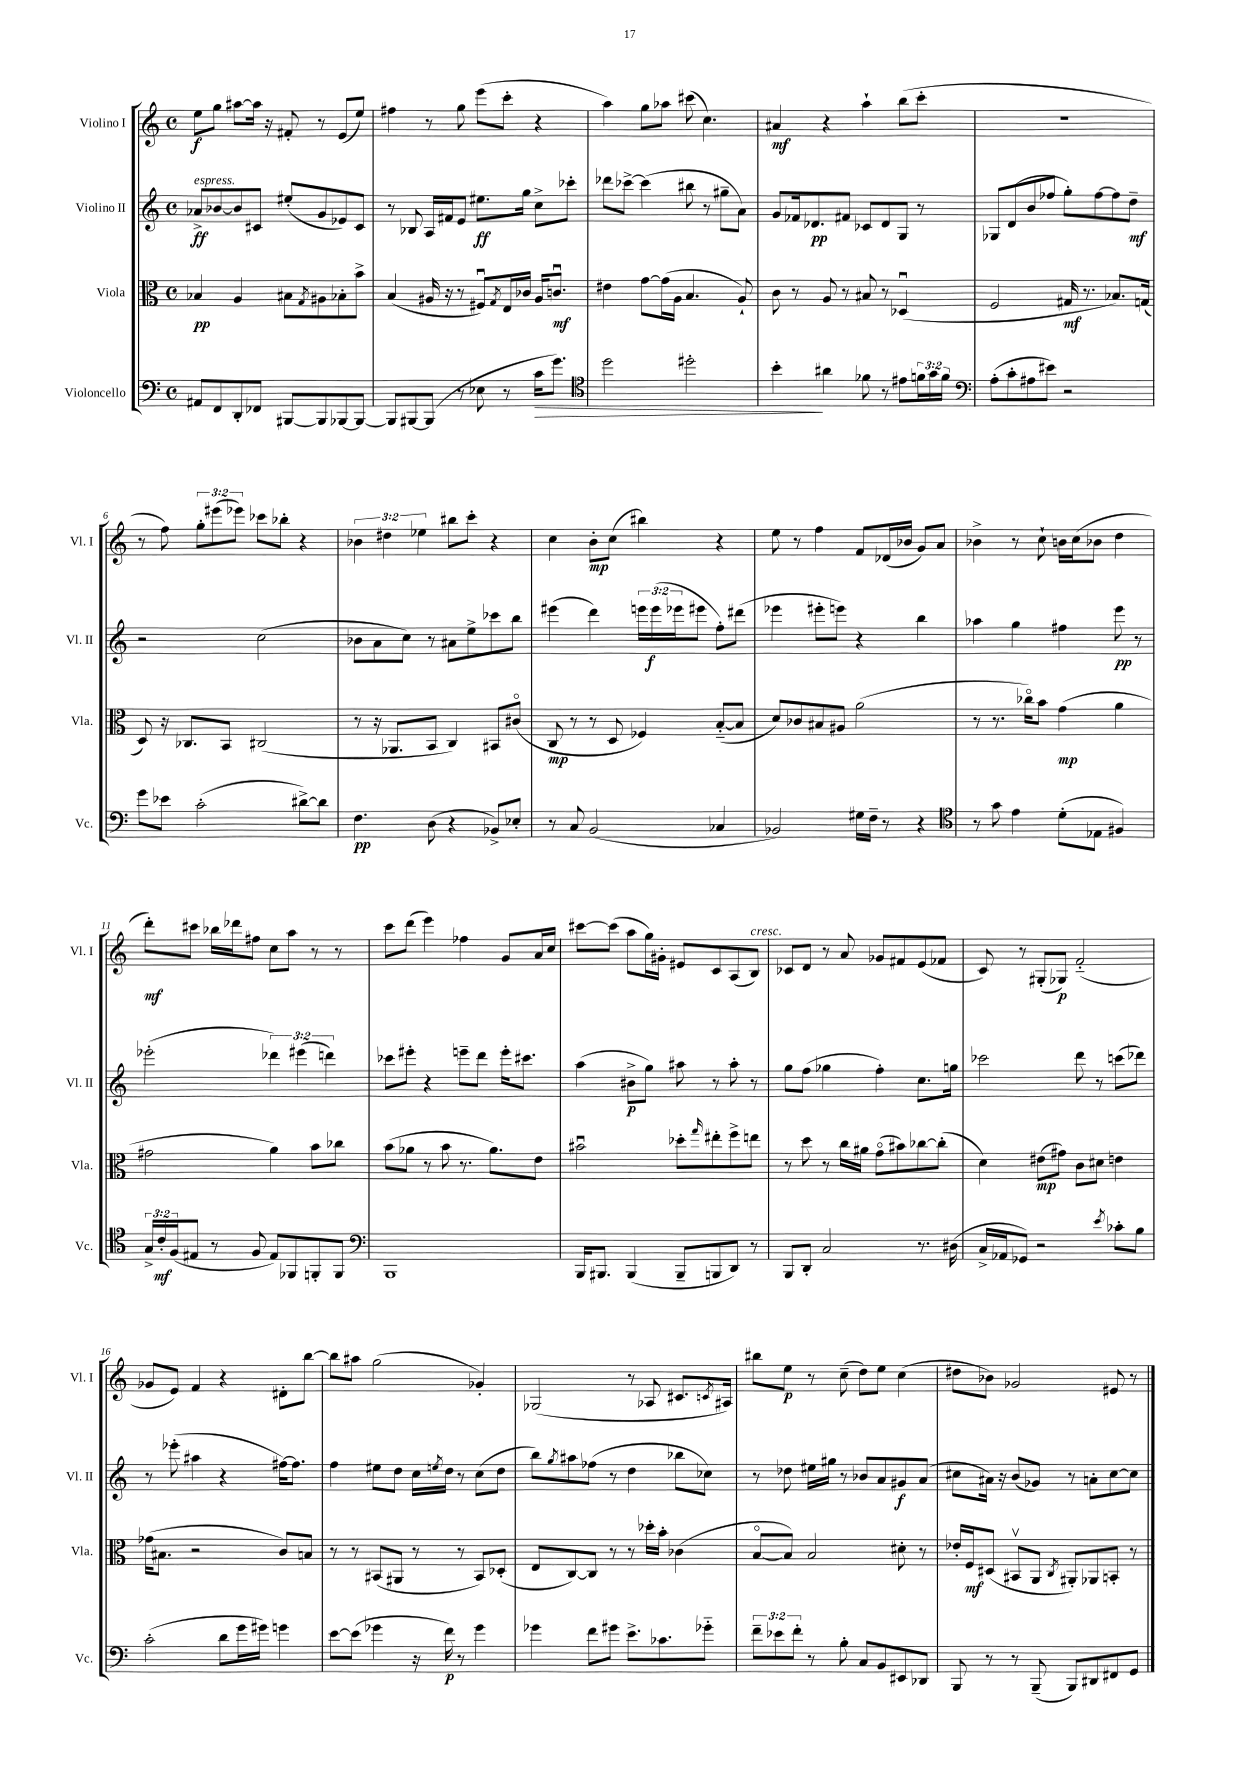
<<
\new StaffGroup <<
\new Staff = "s0" \with { instrumentName = "Violino I" shortInstrumentName = "Vl. I" } {
    \clef treble \key c \major \defaultTimeSignature \time 4/4 \override Staff.TupletNumber.text = #tuplet-number::calc-fraction-text
    e''8\f g''8 ais''8~ ais''16 r16 fis'8-. r8 e'8( e''8) |
    fis''4 r8 g''8 e'''8( c'''8-. r4 |
    a''4) g''8 aes''8 cis'''8( c''4.) |
    ais'4\mf r4 a''4-! b''8( c'''8-. |
    R1 |
    r8 f''8) \tuplet 3/2 { g''8-. eis'''8( ees'''8) } ces'''8 bes''8-. r4 |
    \tuplet 3/2 { bes'4 dis''4 ees''4 } bis''8 c'''8-. r4 |
    c''4 b'8-.\mp c''8( bis''4) r4 |
    e''8 r8 f''4 f'8 des'16( bes'16 g'8) a'8 |
    bes'4-> r8 c''8-! b'16 c''16( bes'8 d''4 |
    d'''8-.\mf) cis'''8 bes''16 des'''16 fis''8 c''8 a''8 r8 r8 |
    c'''8 d'''8( e'''4) fes''4 g'8 a'16 c''16 |
    cis'''8~ cis'''8( a''8 g''16) gis'16-. eis'8 c'8 a8( b8^\markup { \italic "cresc." }) |
    ces'8 d'8 r8 a'8 ges'8 fis'8 e'8( fes'8 |
    c'8) r8 gis8-.( ges8\p) f'2-_( |
    ges'8 e'8) f'4 r4 dis'8-. b''8~ |
    b''8 ais''8 g''2( ges'4-.) |
    ges2( r8 aes8 cis'8. \acciaccatura { c'8 } ais16) |
    bis''8 e''8\p r8 c''8--( d''8) e''8 c''4( |
    dis''8 bes'8) ges'2 eis'8 r8 \bar "|." |
}
\new Staff = "s1" \with { instrumentName = "Violino II" shortInstrumentName = "Vl. II" } {
    \clef treble \key c \major \defaultTimeSignature \time 4/4 \override Staff.TupletNumber.text = #tuplet-number::calc-fraction-text
    aes'8->\ff^\markup { \italic "espress." } bes'8~ bes'8 cis'8 eis''8-.( g'8 ees'8) cis'8 |
    r8 bes8 a16 fis'16 e'8 eis''8.\ff g''16 c''8-> ces'''8-. |
    des'''8 ces'''8~-> ces'''4( bis''8 r8 gis''8-- a'8) |
    g'8 fes'16 des'8.\pp fis'8 ces'8 des'8 g8 r8 |
    ges8 d'8( b'8 fes''8 g''8-.) fes''8~ fes''8 d''8--\mf |
    r2 c''2( |
    bes'8 a'8 c''8) r8 ais'8 e''8-> ces'''8 b''8 |
    eis'''4( d'''4) \tuplet 3/2 { e'''16 e'''16\f( ees'''16 } eis'''8 f''8-.) dis'''8( |
    ees'''4 eis'''8-. e'''8) r4 b''4 |
    aes''4 g''4 fis''4 e'''8\pp r8 |
    ees'''2-.( \tuplet 3/2 { des'''4) eis'''4( d'''4) } |
    ces'''8 eis'''8-. r4 e'''8-- d'''8 e'''16-. cis'''8. |
    a''4( bis'8->\p g''8) ais''8 r8 ais''8-. r8 |
    g''8 f''8( ges''4 f''4-.) c''8. g''16 |
    ces'''2 d'''8 r8 c'''8( des'''8) |
    r8 ees'''8-.( ais''4 r4 fis''16~) fis''8. |
    f''4 eis''8 d''8 c''16 \acciaccatura { e''8 } d''16 r8 c''8( d''8 |
    b''8) \acciaccatura { g''8 } ais''8 fes''8( r8 d''4 bes''8 ces''8) |
    r8 des''8 eis''16 gis''16 r8 bes'8 a'8 gis'8\f a'8( |
    cis''8 ais'16) r16 b'8( ges'8) r8 a'8-. cis''8~ cis''8 \bar "|." |
}
\new Staff = "s2" \with { instrumentName = "Viola" shortInstrumentName = "Vla." } {
    \clef alto \key c \major \defaultTimeSignature \time 4/4
    bes4\pp a4 bis8 \acciaccatura { g8 } ais8 bes8-. b'8-> |
    b4( ais16 r16 r8 fis8\downbow) \acciaccatura { g8 } e16 ces'16 ais16 c'8.\downbow\mf |
    eis'4 g'8~ g'16( a16 b4. a8-!) |
    c'8 r8 a8 r8 bis8 r8 des4\downbow( |
    f2 gis16\mf r8. bes8.) g16( |
    d8) r16 ces8. b,8 cis2( |
    r8 r16 aes,8. b,8 c4) bis,8 cis'8\flageolet( |
    c8\mp r8 r8 d8 fes4) b8~-_( b8 |
    d'8) ces'8 bis8 ais8 a'2( |
    r8 r8. ces''16\flageolet) b'8 g'4\mp( a'4 |
    gis'2 a'4) b'8 ces''8 |
    b'8( aes'8 r8 b'8 r8. aes'8.) e'8 |
    bis'2\downbow des''8-. \grace { g''16 } eis''8-. f''8-> e''8 |
    r8 d''8 r8 c''16 ais'16 g'8\flageolet( bis'8) ces''8~ ces''8-.( |
    d'4) eis'8\mp( gis'8) c'8 dis'8 e'4 |
    ges'16( bis8. r2 c'8) b8 |
    r8 r8 bis,8( ais,8 r8 r8 bis,8) des8-.( |
    e8 c8~) c8 r8 r8 des''16-. b'16-. ces'4( |
    b8~\flageolet b8) b2 dis'8-. r8 |
    ees'16-. f16\mf dis8( bis,8\upbow a,8 \acciaccatura { c8 } ais,8-.) aes,8 b,8-. r8 \bar "|." |
}
\new Staff = "s3" \with { instrumentName = "Violoncello" shortInstrumentName = "Vc." } {
    \clef bass \key c \major \defaultTimeSignature \time 4/4 \override Staff.TupletNumber.text = #tuplet-number::calc-fraction-text
    ais,8 f,8 d,8-. fes,8 bis,,8~ bis,,8 bes,,8~ bes,,8~ |
    bes,,8 bis,,8~ bis,,8( r8 ees8 r8 c'16\> g'8.) |
    \clef tenor d''2 dis''2-. |
    b'4-.\! ais'4 fes'8 r8 eis'8 \tuplet 3/2 { f'16 g'16 f'16 } |
    \clef bass a8-.( c'8-. ais8 eis'8) r2 |
    g'8 ees'8 c'2-.( dis'8~->) dis'8 |
    f4.\pp d8( r4 bes,8->) ees8-. |
    r8 c8 b,2( ces4 |
    bes,2) gis16 f16-- r8 r4 |
    \clef tenor r8 g'8 e'4 d'8-.( ees8 fis4) |
    \tuplet 3/2 { g16-> c'16-.\mf f16( } eis8 r8 f8 eis8) fes,8 f,8-. f,8 |
    \clef bass b,,1 |
    b,,16 bis,,8. bis,,4( bis,,8-- b,,8 d,8) r8 |
    b,,8 d,8-. c2 r8. dis16( |
    c16-> aes,16 ges,8) r2 \acciaccatura { e'8 } ces'8-. b8 |
    c'2-.( d'8 g'16 gis'16) g'4 |
    e'8~ e'8( ges'4 r16 f'16\p) r8 ges'4 |
    ges'4 f'8 gis'8 e'8.-> ces'8. ges'8-_ |
    \tuplet 3/2 { f'8-- ees'8 f'8-. } r8 b8-. c8 b,8 eis,8 des,8 |
    b,,8 r8 r8 b,,8--( b,,8) dis,8 fis,8 g,8 \bar "|." |
}
>>
>>
